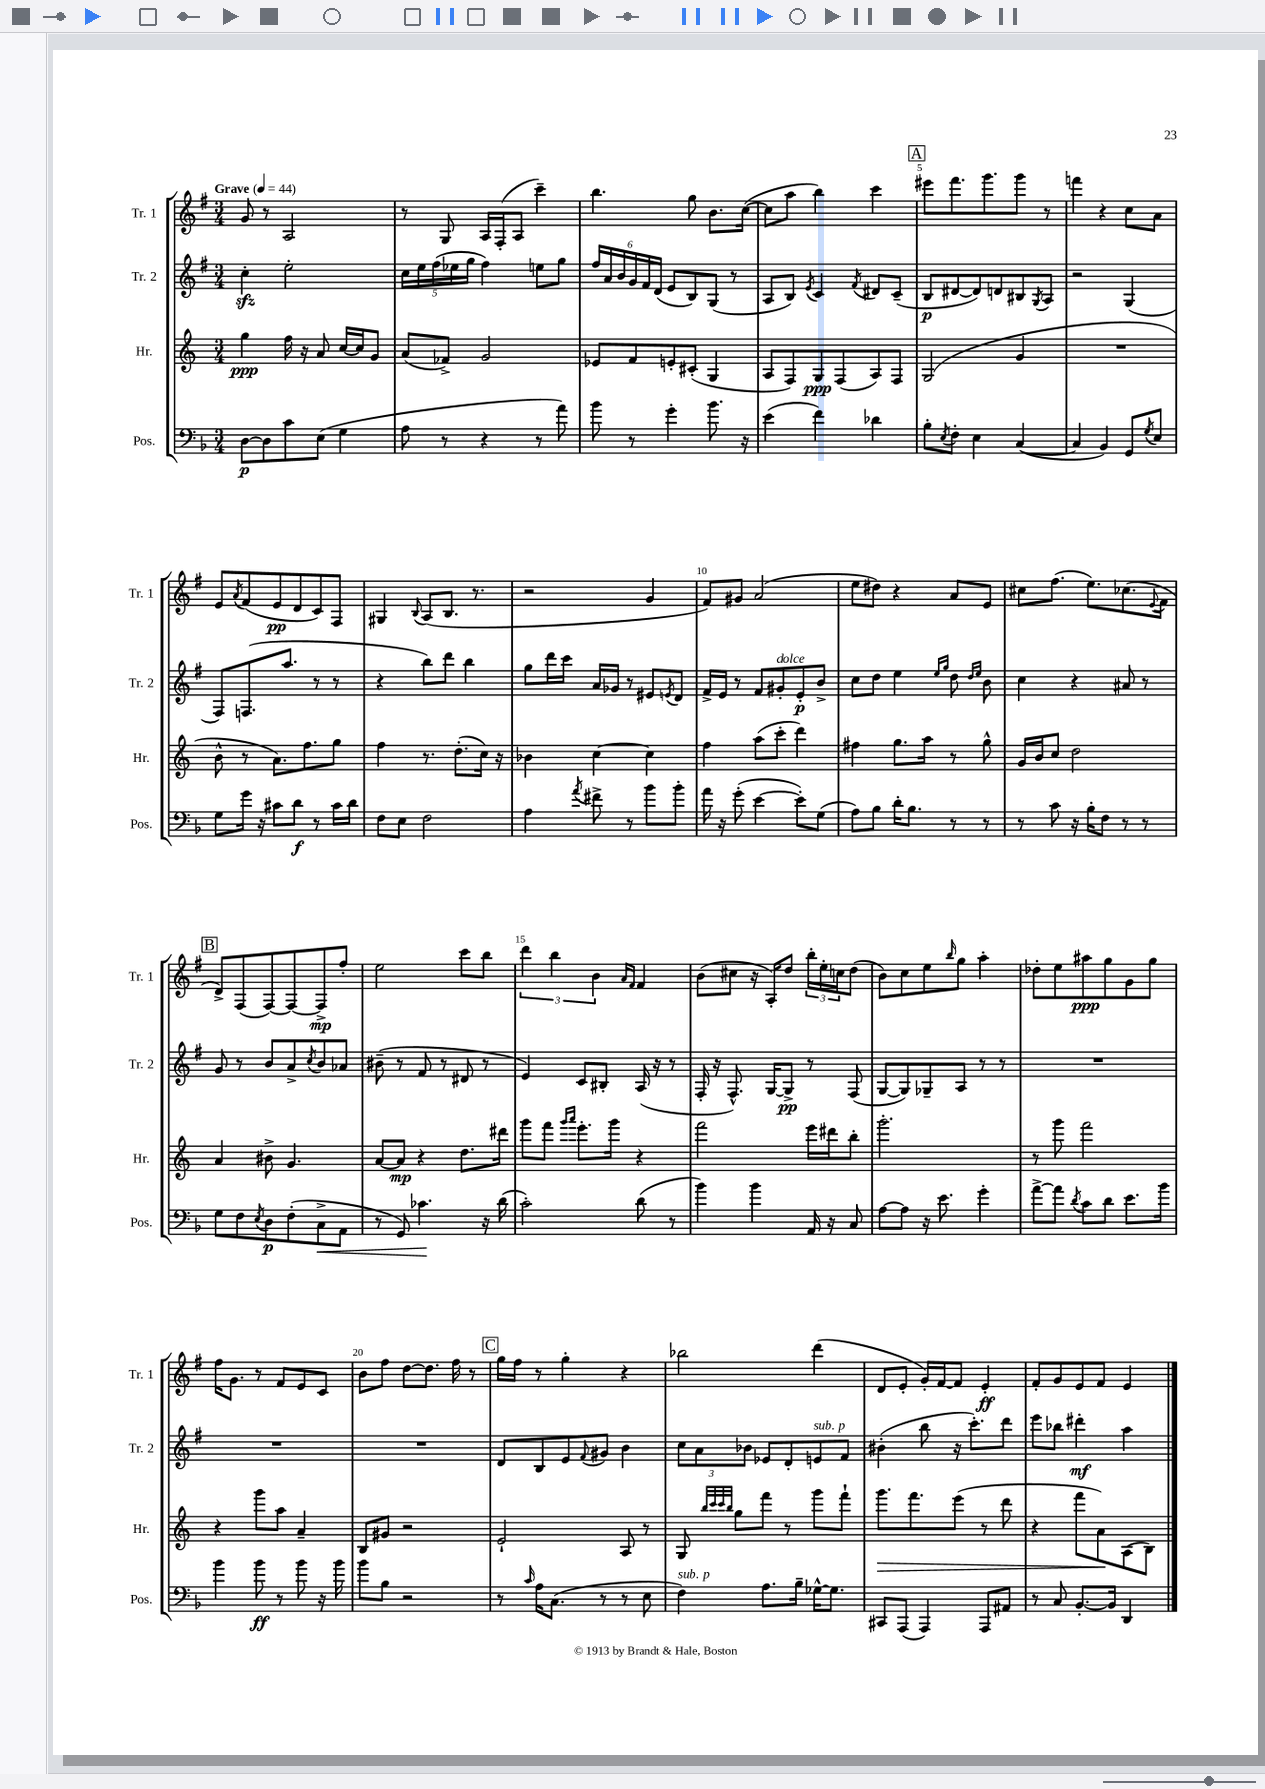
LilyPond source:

<<
\new StaffGroup <<
\new Staff = "s0" \with { instrumentName = "Tr. 1" shortInstrumentName = "Tr. 1" } {
    \clef treble \key g \major \numericTimeSignature \time 3/4 \tempo "Grave" 4 = 44
    g'8 r8 a2 |
    r8 g8 a16 fis16-.( a8 c'''4--) |
    b''4. g''8 b'8. c''16~( |
    c''8 a''8 b''4) c'''4 |
    \mark \markup { \box "A" } eis'''8 fis'''8. g'''8. g'''8 r8 |
    f'''4 r4 c''8 a'8 |
    e'8 \acciaccatura { a'8 } fis'8( e'8\pp d'8 c'8) fis8 |
    gis4 \appoggiatura { b8 } a8( b8. r8. |
    r2 g'4 |
    fis'8) gis'8 a'2( |
    e''8 dis''8) r4 a'8 e'8 |
    cis''8 fis''8.( e''8.) ces''8.( \appoggiatura { e'8 } fis'16 |
    \mark \markup { \box "B" } d'8->) fis8( fis8~) fis8~ fis8->\mp fis''8-. |
    e''2 c'''8 b''8 |
    \tuplet 3/2 { d'''4 b''4 b'4 } \grace { a'16 fis'16 } fis'4 |
    b'8( cis''8 r16 a16-.) d''8 \tuplet 3/2 { b''16-. e''16-. c''16 } d''8( |
    b'8) c''8 e''8 \grace { b''16 } g''8 a''4-. |
    des''8-. e''8 ais''8\ppp g''8 g'8 g''8 |
    fis''16 g'8. r8 fis'8 e'8 c'8 |
    b'8 fis''8 d''8~ d''8. fis''16 r8 |
    \mark \markup { \box "C" } g''16 fis''16 r8 g''4-. r4 |
    bes''2 d'''4( |
    d'8 e'8-. g'16-.) fis'16~ fis'8 e'4-.\ff |
    fis'8-. g'8 e'8 fis'8 e'4 \bar "|." |
}
\new Staff = "s1" \with { instrumentName = "Tr. 2" shortInstrumentName = "Tr. 2" } {
    \clef treble \key g \major \numericTimeSignature \time 3/4
    c''4-.\sfz e''2-. |
    \tuplet 5/4 { c''16 e''16 fis''16( ees''16 g''16 } fis''4) e''8 g''8 |
    \tuplet 6/4 { fis''16 a'16 b'16 g'16 fis'16 d'16( } e'8 b8) g8( r8 |
    a8 b8) \acciaccatura { e'8 } c'4 \acciaccatura { fis'8 } dis'8 c'8--( |
    \mark \markup { \box "A" } b8\p dis'8~ dis'8) d'8 bis8 \acciaccatura { g8 } a8 |
    r2 g4( |
    fis8) f8.( a''8. r8 r8 |
    r4 b''8) d'''8 b''4 |
    g''8 d'''16 c'''16 a'16 ges'16 r8 eis'8 \acciaccatura { e'8 } d'8 |
    fis'16-> e'16 r8 fis'8 gis'8-.^\markup { \italic "dolce" } e'8-.\p b'8-> |
    c''8 d''8 e''4 \grace { e''16 g''16 } d''8 \grace { d''16 e''16 } b'8 |
    c''4 r4 ais'8 r8 |
    \mark \markup { \box "B" } g'8 r8 b'8 a'8-> \acciaccatura { c''8 } b'8 aes'8 |
    bis'8--( r8 fis'8 r8 dis'8 r8 |
    e'4) c'8 bis8-. a16( r16 r8 |
    fis16-. r16 fis8.-^) g16~ g8->\pp r8 fis8( |
    g8~ g8) ges8-- a8 r8 r8 |
    R2. |
    R2. |
    R2. |
    \mark \markup { \box "C" } d'8 b8 e'8 \appoggiatura { fis'8 } gis'8 b'4 |
    \tuplet 3/2 { c''8 a'8 bes'8 } ees'8 d'8-. e'8^\markup { \italic "sub. p" } fis'8 |
    bis'4-.( b''8 r16 c'''8.-.) d'''8 |
    e'''8 bes''8 dis'''4-.\mf a''4 \bar "|." |
}
\new Staff = "s2" \with { instrumentName = "Hr." shortInstrumentName = "Hr." } {
    \clef treble \key c \major \numericTimeSignature \time 3/4
    g''4\ppp f''16 r16 a'8 c''16~ c''16 g'8 |
    a'8( fes'8->) g'2 |
    ees'8 f'8 e'8-. cis'8-.( g4 |
    a8 f8) g8\ppp f8( a8) f8 |
    \mark \markup { \box "A" } g2( g'4 |
    R2. |
    b'8-^ r8 a'8.) f''8. g''8 |
    f''4 r8. d''8.-.( c''16) r16 |
    bes'4 c''4~ c''4 |
    f''4 a''8( c'''8-. d'''4) |
    fis''4 g''8. a''16 r8 g''8-^ |
    g'16 b'16 c''8 d''2 |
    \mark \markup { \box "B" } a'4 bis'8-> g'4. |
    a'8~ a'8\mp r4 d''8. dis'''16 |
    g'''8 f'''8 \grace { g'''16 a'''16 } e'''8.-. g'''16 r4 |
    f'''2 e'''16 dis'''16 b''8-. |
    g'''2.-. |
    r8 g'''8 f'''2 |
    r4 g'''8 a''8 a'4-- |
    b8 gis'8 r2 |
    \mark \markup { \box "C" } e'2-! a8 r8 |
    g8 \grace { b''32 c'''32 c'''32 b''32 } g''8 f'''8 r8 g'''8 f'''8-! |
    g'''8.\> f'''8. e'''8( r8 d'''8 |
    r4 f'''8 a'8\!) a8( b8) \bar "|." |
}
\new Staff = "s3" \with { instrumentName = "Pos." shortInstrumentName = "Pos." } {
    \clef bass \key f \major \numericTimeSignature \time 3/4
    d8~\p d8 c'8 e8( g4 |
    a8 r8 r4 r8 a'8) |
    bes'8 r8 g'4-. bes'8. r16 |
    e'4( f'4) des'4 |
    \mark \markup { \box "A" } bes8-. \acciaccatura { e8 } f8-. e4 c4~( |
    c4 bes,4) g,8 \acciaccatura { g8 } e8 |
    g8 g'16 r16 cis'8 d'8\f r8 cis'16 d'16 |
    f8 e8 f2 |
    a4 \acciaccatura { a'8 } fis'8-> r8 bes'8 bes'8-. |
    a'16 r16 g'8-.( e'4~ e'8-.) g8( |
    a8) bes8 d'16-. bes8. r8 r8 |
    r8 c'8 r16 bes16-. f8 r8 r8 |
    \mark \markup { \box "B" } g8 f8 \acciaccatura { e8 } d8\p f8-.( c8->\< a,8 |
    r8 g,8) ces'4.\! r16 d'16( |
    c'2-.) d'8( r8 |
    bes'4) bes'4 a,16 r16 c8 |
    a8~ a8 r16 e'8. g'4-. |
    a'8~-> a'8 \acciaccatura { d'8 } c'8 d'8 e'8. bes'16 |
    bes'4 bes'8\ff r8 bes'8 r16 bes'16 |
    bes'8 bes8 r2 |
    \mark \markup { \box "C" } r8 \grace { c'16 } a16 c8.( r8 r8 e8 |
    f4^\markup { \italic "sub. p" }) a8. bes16-- ges16~-^ ges8. |
    cis,8 a,,8( a,,4) a,,8 ais,8 |
    r8 c8 bes,8.~-. bes,16 d,4 \bar "|." |
}
>>
>>
\layout { \context { \Score \override BarNumber.break-visibility = ##(#f #t #t) barNumberVisibility = #(every-nth-bar-number-visible 5) } }
